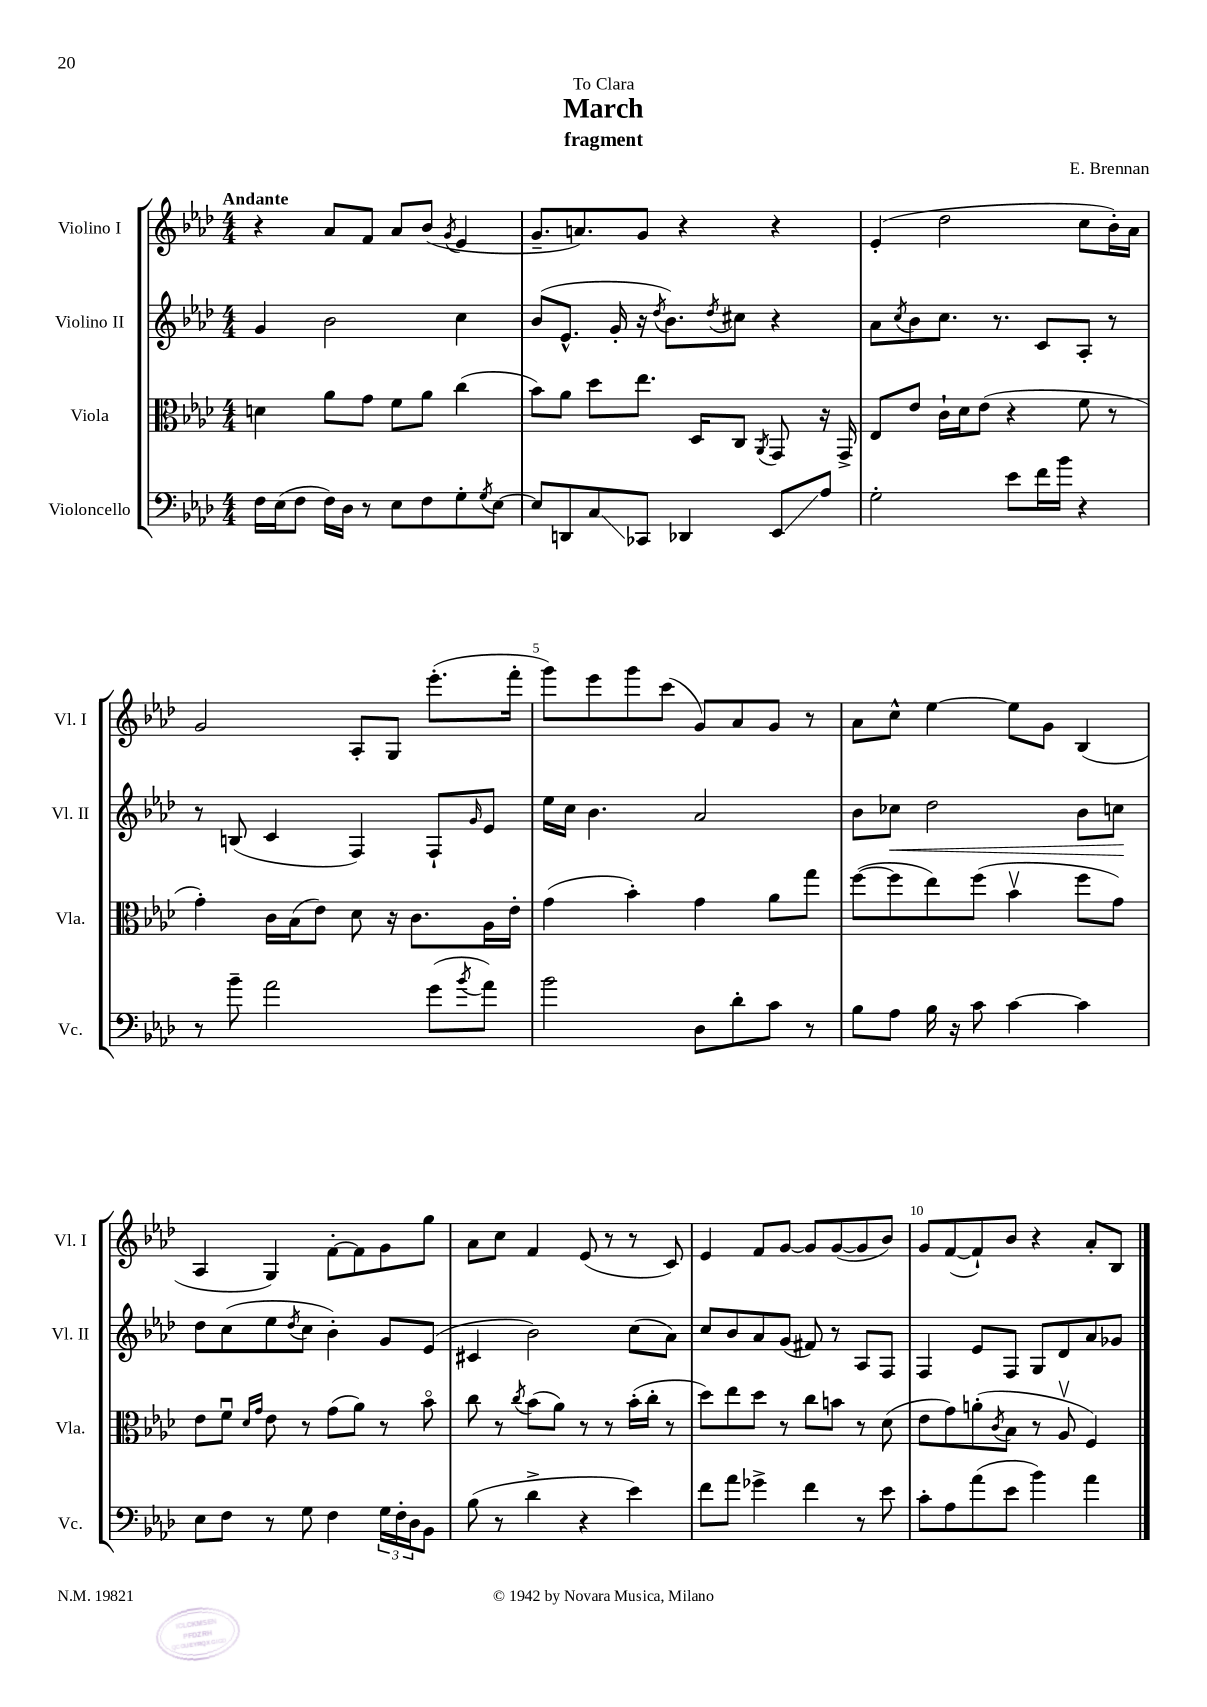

**kern	**kern	**kern	**kern
*staff4	*staff3	*staff2	*staff1
*clefF4	*clefC3	*clefG2	*clefG2
*k[b-e-a-d-]	*k[b-e-a-d-]	*k[b-e-a-d-]	*k[b-e-a-d-]
*M4/4	*M4/4	*M4/4	*M4/4
16F	4d	4g	4r
(16E-	.	.	.
8F	.	.	.
16F)	8a-	2b-	8a-
16D-	.	.	.
8r	8g	.	8f
8E-	8f	.	8a-
8F	8a-	.	(8b-
.	.	.	8qg
8G'	(4cc	4cc	4e-
8qG	.	.	.
[8E-	.	.	.
=	=	=	=
8E-]	8b-)	(8b-	8.g~
8DD	8a-	8.e-^^	.
.	.	.	8.a)
8C	8dd-	.	.
.	.	16g'	.
8CC-	8.ee-	16r	8g
.	.	8qdd-	.
.	.	8.b-)	.
4DD-	.	.	4r
.	16D-	.	.
.	.	8qdd-	.
.	8C	8cc#	.
.	8qAA-	.	.
8EE-	8GG	4r	4r
8A-	16r	.	.
.	16GG^	.	.
=	=	=	=
2G'	8E-	8a-	(4e-'
.	.	8qcc	.
.	8e-	8b-	.
.	16c`	8.cc	2dd-
.	16d-	.	.
.	(8e-	.	.
.	.	8.r	.
8e-	4r	.	.
16f	.	8c	.
16b-	.	.	.
4r	8f	8A-'	8cc
.	8r	8r	16b-')
.	.	.	16a-
=	=	=	=
8r	4g')	8r	2g
8b-~	.	(8B	.
2a-	16c	4c	.
.	(16B-	.	.
.	8e-)	.	.
.	8d-	4F)	8A-'
.	16r	.	8G
.	8.c	.	.
(8g	.	8F`	(8.eee-'
8qb-	.	16qqg	.
8a-)	16A-	8e-	.
.	16e-'	.	16fff'
=	=	=	=
2b-	(4g	16ee-	8ggg)
.	.	16cc	.
.	.	4.b-	8eee-
.	4b-')	.	8ggg
.	.	.	(8ccc
8D-	4g	2a-	8g)
8d-'	.	.	8a-
8c	8a-	.	8g
8r	8gg	.	8r
=	=	=	=
8B-	([8ff	8b-	8a-
8A-	8ff]	8cc-	8cc^^
16B-	8ee-)	2dd-	[4ee-
16r	.	.	.
8c	(8ff	.	.
[4c	4b-v	.	8ee-]
.	.	.	8g
4c]	8ff	8b-	(4B-
.	8g)	8cc	.
=	=	=	=
8E-	8e-	8dd-	4A-
8F	8fu	(8cc	.
.	16qqd-	.	.
.	16qqg	.	.
8r	8e-	8ee-	4G)
.	.	8qdd-	.
8G	8r	8cc	.
4F	(8g	4b-')	[8f'
.	8a-)	.	8f]
24G	8r	8g	8g
24F'	.	.	.
24D-	.	.	.
8BB-	8b-o	(8e-	8gg
=	=	=	=
(8B-	8cc	4c#	8a-
8r	8r	.	8cc
.	8qcc	.	.
4d-^	(8b-	2b-)	4f
.	8a-)	.	.
4r	8r	.	(8e-
.	8r	.	8r
4e-)	(16b-'	(8cc	8r
.	16cc'	.	.
.	8r	8a-)	8c)
=	=	=	=
8f	8dd-)	8cc	4e-
8a-	8ee-	8b-	.
4g-^	8dd-	8a-	8f
.	8r	(8g	[8g
4f	8cc	8f#)	8g]
.	8b	8r	([8g
8r	8r	8A-	8g]
8e-	(8d-	8F	8b-)
=	=	=	=
8c'	8e-	4F	8g
8A-	8g)	.	([8f
(8a-	(8a'	8e-	8f`])
.	8qc	.	.
8e-	8B-	8F	8b-
4b-)	8r	8G	4r
.	8A-v	8d-	.
4a-	4F)	8a-	8a-'
.	.	8g-	8B-
==	==	==	==
*-	*-	*-	*-
